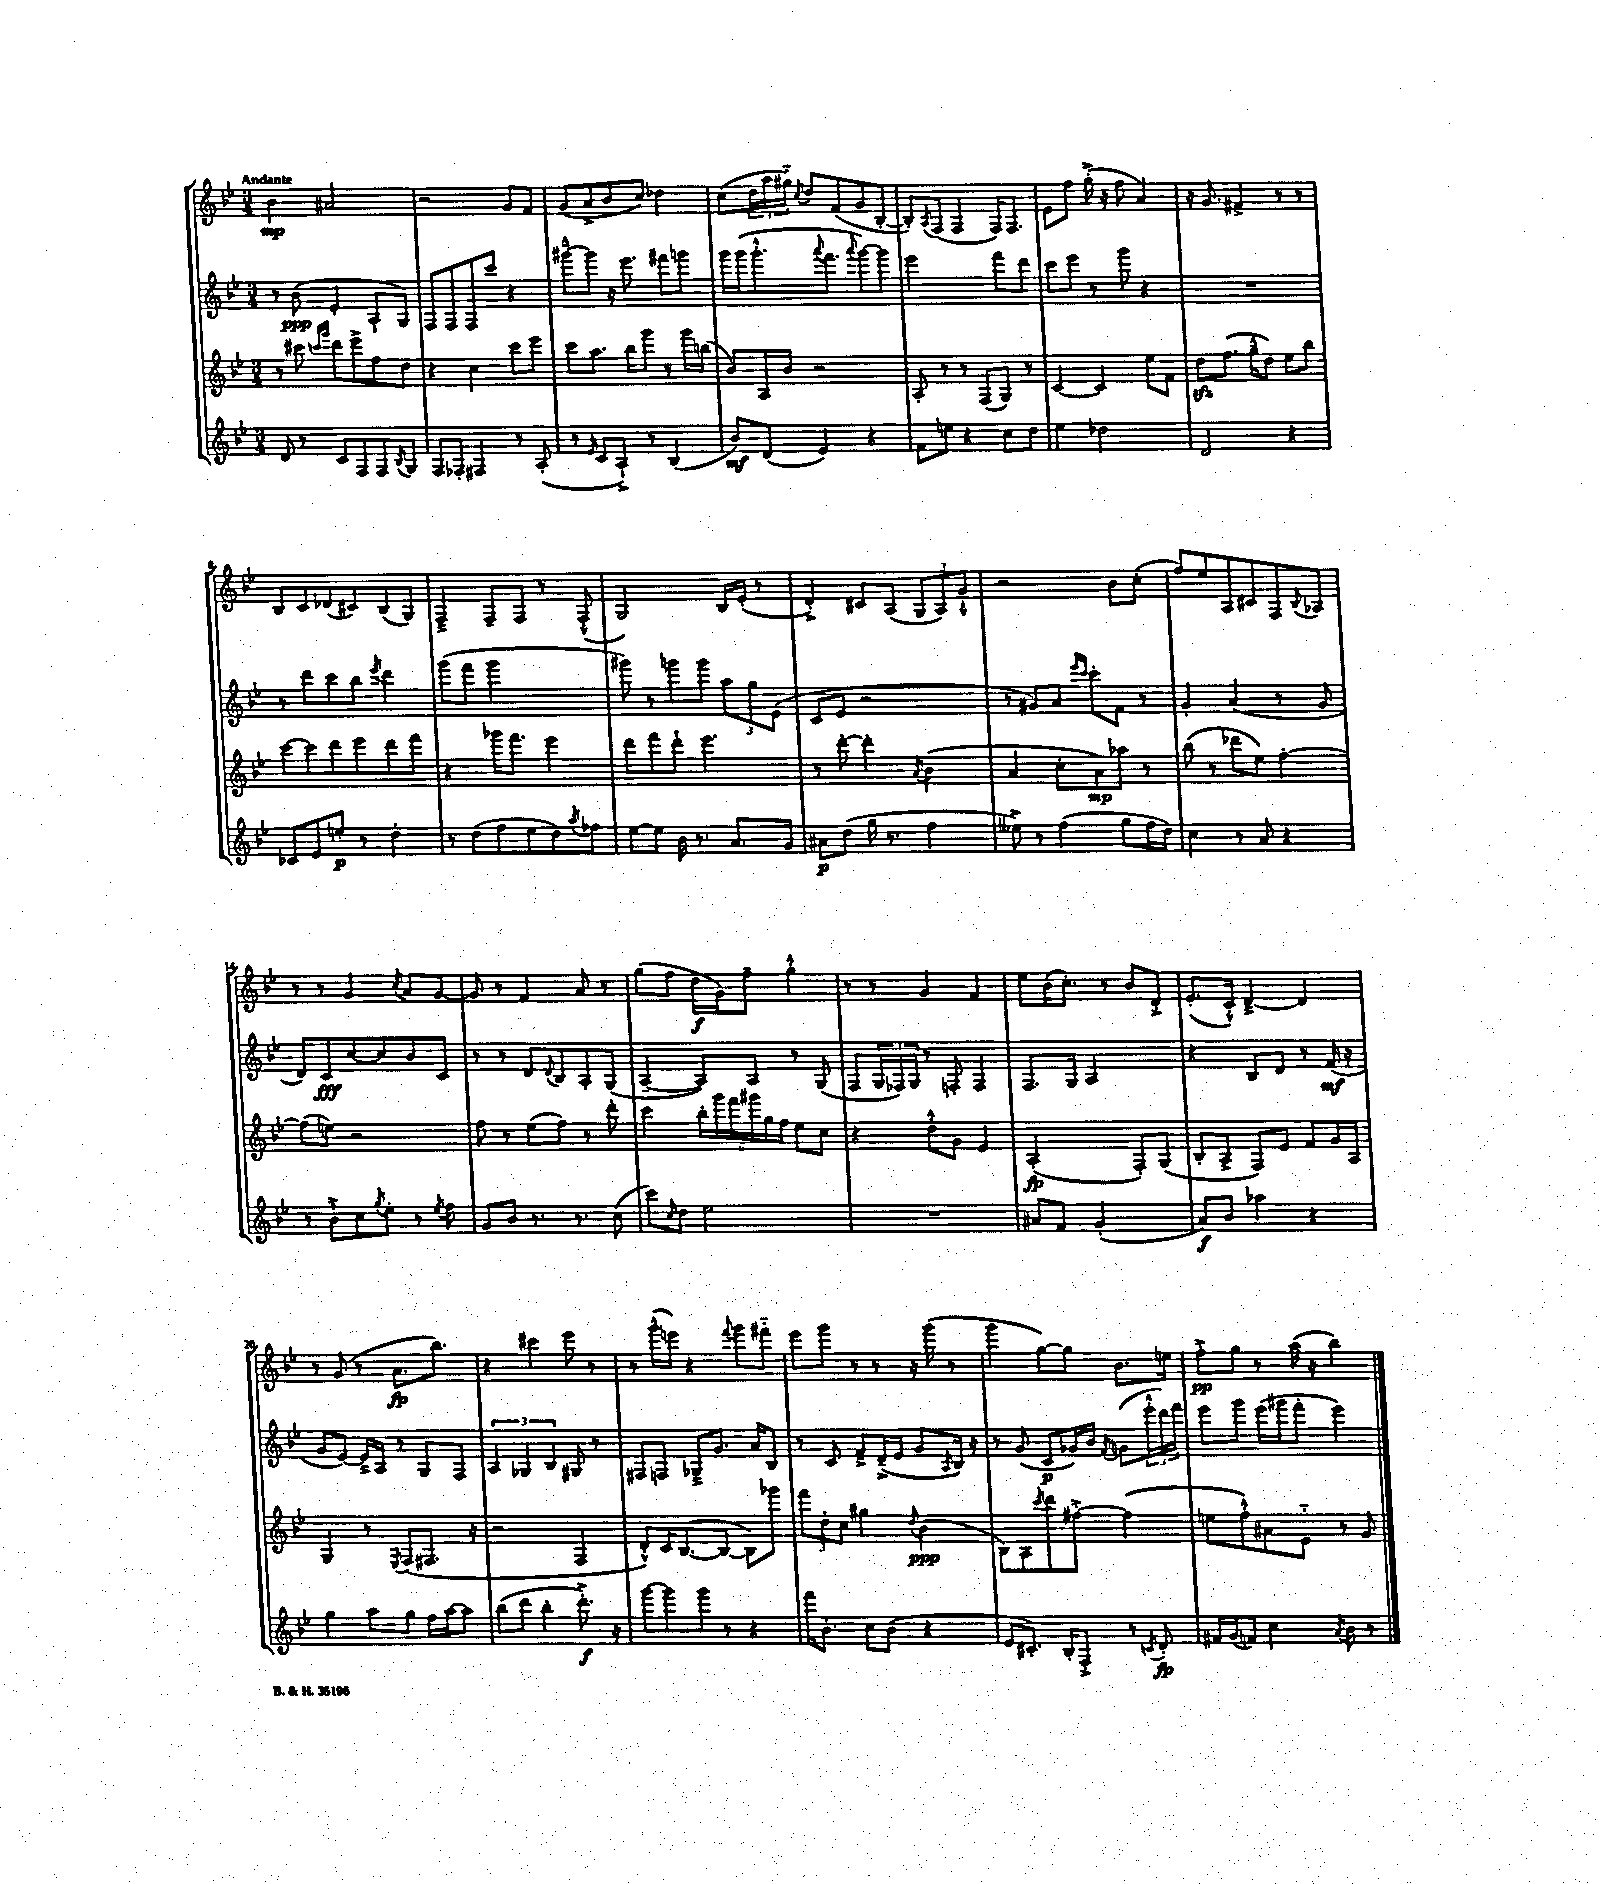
<<
\new StaffGroup <<
\new Staff = "s0" {
    \clef treble \key bes \major \numericTimeSignature \time 3/4 \tempo "Andante"
    bes'4\mp ais'2 |
    r2 g'8 f'8 |
    g'8( a'8-> bes'8 c''8) des''4 |
    c''8( \tuplet 3/2 { d''16 a''16 gis''16-_) } \acciaccatura { c''8 } d''8 f'8( g'8 bes8~-. |
    bes8-.) \acciaccatura { a8 } f8( f4 f16) f8. |
    ees'8 f''8 g''16-.->( r16 f''8 a'4) |
    r16 g'8. fis'4-> r8 r8 |
    bes8 c'8 des'8( cis'8) bes8( g8) |
    f4---> f8-- f8 r8 f8-.-^( |
    g2) bes16 ees'16-.( r8 |
    d'4-.->) cis'8 a8( \tuplet 3/2 { g8 a8) g'8-!-^ } |
    r2 bes'8 c''8-.( |
    f''8) ees''8 a8 cis'8 f8 \appoggiatura { bes8 } aes8 |
    r8 r8 g'4 \acciaccatura { c''8 } a'8 g'8~ |
    g'8 r8 f'4 a'8 r8 |
    g''8( f''8 d''16\f g'16) f''8-- g''4-.-^ |
    r8 r8 g'4 f'4 |
    ees''8 bes'16( c''8.-.) r8 bes'8 d'8-.-> |
    ees'8.-.( c'16-.-^) d'4~---> d'4 |
    r8 g'8( r8 a'8.\fp bes''8.) |
    r4 cis'''4 ees'''8 r8 |
    r8 g'''16-^( e'''16) r4 \appoggiatura { f'''8 } g'''8 fis'''8-_ |
    ees'''8 g'''8 r8 r8 r16 g'''16( r8 |
    g'''4 g''8~) g''8 bes'8. e''16 |
    f''8-.->\pp g''8 r8 a''16( r16 bes''4) \bar "|." |
}
\new Staff = "s1" {
    \clef treble \key bes \major \numericTimeSignature \time 3/4
    r8 bes'8\ppp( ees'4-. a8-! g8) |
    f8 f8 f8 c'''8 r4 |
    gis'''8~---^ gis'''8 r16 ees'''8. fis'''8 g'''8 |
    g'''16 g'''16( g'''8.-.-^ \appoggiatura { a'''8 } f'''8. \appoggiatura { a'''8 } g'''8~) g'''8 |
    ees'''2 f'''8 d'''8 |
    c'''8 ees'''8 r8 g'''8 r4 |
    R2. |
    r8 d'''8 c'''8 bes''8 \acciaccatura { ees'''8 } d'''4 |
    g'''8( f'''8 g'''2 |
    gis'''8) r8 g'''8 g'''8 \tuplet 3/2 { a''8 g''8 ees'8( } |
    c'8 ees'8 r2 |
    r8 gis'8) a'8 \grace { ees'''16 c'''16 } c'''8-. f'8 r8 |
    g'4-. a'4( r8 g'8 |
    d'8) c'8\fff c''8~ c''8 bes'8 c'8 |
    r8 r8 d'8 \appoggiatura { d'8 } bes8 a8-. g8( |
    a4~-- a8) a8 r8 g8( |
    f8 \tuplet 3/2 { g16 fes16) g16 } r8 f8-. f4 |
    f8. g16 a2 |
    r4 bes8 d'8 r8 f'16\mf( r16 |
    g'8 ees'8~) ees'16---> a16 r8 g8 f8 |
    \tuplet 3/2 { a4 ges4 bes4 } gis8 r8 |
    fis8 f8 ges8---> g'8. a'16 bes8 |
    r8 c'8 f'8---> d'16--->( ees'16 g'8 \acciaccatura { a8 } bes16) r16 |
    r8 g'8( c'8\p ges'16) bes'16 \acciaccatura { f'8 } g'8( \tuplet 3/2 { ees'''16-.-^ d'''16) f'''16 } |
    ees'''8 g'''8 ees'''16( gis'''16 f'''8-. ees'''4) \bar "|." |
}
\new Staff = "s2" {
    \clef treble \key bes \major \numericTimeSignature \time 3/4
    r8 cis'''8 \grace { c'''16 g'''16 } d'''8 ees'''8-> f''8 d''8 |
    r4 c''4 c'''8 ees'''8 |
    c'''8 a''8. bes''16 g'''8 r8 g'''16 b''16( |
    bes'8) a16 bes'16 r2 |
    a8-. r8 r8 f8( g8) r8 |
    c'4~ c'4 ees''8 f'8 |
    d''8\sfz f''8.( g''16---^ d''8) ees''8 bes''8 |
    c'''8~ c'''8 d'''8 ees'''8 d'''8 f'''8 |
    r4 ges'''16 f'''8. ees'''4 |
    d'''8 f'''8 d'''8-! ees'''4. |
    r8 d'''8~-. d'''4-. \acciaccatura { a'8 } bes'4( |
    a'4 c''8-. a'8\mp) aes''8 r8 |
    bes''8( r8 des'''8 ees''8) f''4~-. |
    f''8( e''8) r2 |
    f''8 r8 ees''8( f''8) r8 d'''8-. |
    c'''4 \tuplet 6/4 { bes''16-. g'''16 f'''16 gis'''16 g''16 f''16 } ees''8 c''8 |
    r4 d''8-.-^ g'8 ees'4 |
    a2-.\fp( f8-.) g8( |
    bes8-. a8-> f8) ees'8 f'8 g'16 a16 |
    g4 r8 \acciaccatura { ees8 } f8( fis8. r16 |
    r2 f4 |
    d'8-.-^) c'16 bes8.~( bes8~ bes8) ges'''8 |
    \tuplet 3/2 { f'''8 d''8-. c''8 } gis''4 \appoggiatura { d''8 } bes'4\ppp( |
    bes8) a8 \acciaccatura { c'''8 } d'''8 fis''8~-.-> fis''4( |
    e''8 f''8-.-^) ais'8 ees'8-_ r8 g'8 \bar "|." |
}
\new Staff = "s3" {
    \clef treble \key bes \major \numericTimeSignature \time 3/4
    d'8 r8 c'8 f8 f8 \acciaccatura { bes8 } g8 |
    f8 fes8-. fis4 r8 a8-.( |
    r8 \grace { ees'16 } c'8 a8-!->) r8 bes4( |
    bes'8\mf) d'8( ees'4) r4 |
    f'8 e''8 r4 c''8 d''8 |
    ees''4 des''2 |
    d'2 r4 |
    ces'8 ees'8 e''8-.\p r8 d''4-. |
    r8 d''8( f''8 ees''8 d''8) \acciaccatura { a''8 } fes''8 |
    ees''8~ ees''8 bes'16 r8. a'8. g'16 |
    ais'8\p d''8( g''16 r8. f''4 |
    eeses''8->) r8 f''4( g''8 f''16 d''16) |
    c''4 r8 a'8 r4 |
    r8 bes'8-!-> c''8 \acciaccatura { g''8 } ees''8-. r8 \acciaccatura { ees''8 } f''8 |
    g'8 bes'8 r8. r8. c''8( |
    c'''8) \grace { c''16 } d''8 ees''2 |
    R2. |
    ais'8 f'8 g'2-.( |
    a'8\f) bes'8 aes''4 r4 |
    g''4 a''8 g''8 f''16 a''16~ a''8 |
    bes''8( d'''8 bes''4-. d'''8.-.->\f) r16 |
    g'''8~ g'''8 g'''8 r8 r4 |
    f'''16 bes'8.-. c''8 bes'8( r4 |
    ees'8 cis'8.-.) bes16-. f8-.-> r8 \acciaccatura { c'8 } d'8-.\fp |
    fis'16 g'16( f'8) c''4 \acciaccatura { a'8 } bes'8 r8 \bar "|." |
}
>>
>>
